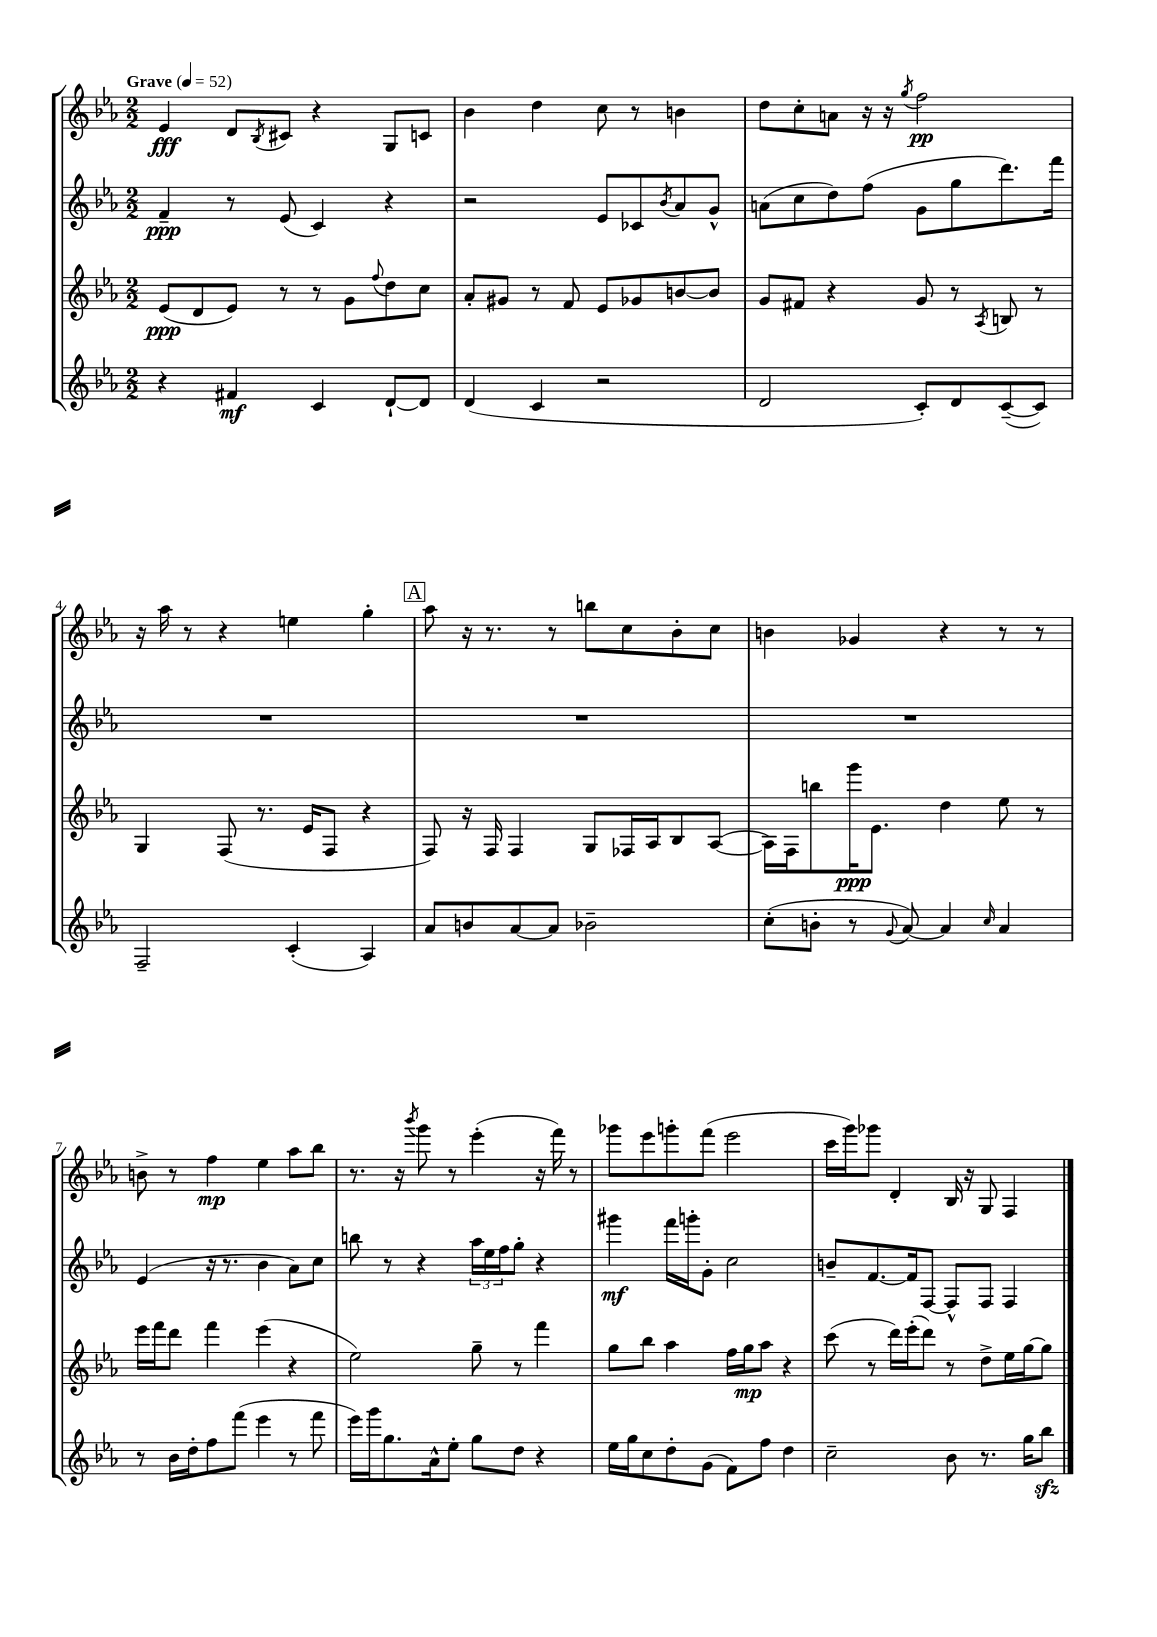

**kern	**kern	**kern	**kern
*staff4	*staff3	*staff2	*staff1
*clefG2	*clefG2	*clefG2	*clefG2
*k[b-e-a-]	*k[b-e-a-]	*k[b-e-a-]	*k[b-e-a-]
*M2/2	*M2/2	*M2/2	*M2/2
*MM52	*MM52	*MM52	*MM52
4r	(8e-	4f~	4e-
.	8d	.	.
4f#	8e-)	8r	8d
.	.	.	8qB-
.	8r	(8e-	8c#
4c	8r	4c)	4r
.	8g	.	.
.	8qqff	.	.
[8d`	8dd	4r	8G
8d]	8cc	.	8c
=	=	=	=
(4d	8a-'	2r	4b-
.	8g#	.	.
4c	8r	.	4dd
.	8f	.	.
2r	8e-	8e-	8cc
.	8g-	8c-	8r
.	.	8qb-	.
.	[8b	8a-	4b
.	8b]	8g^^	.
=	=	=	=
2d	8g	(8a	8dd
.	8f#	8cc	8cc'
.	4r	8dd)	8a
.	.	(8ff	16r
.	.	.	16r
.	.	.	8qgg
8c')	8g	8g	2ff
8d	8r	8gg	.
.	8qA-	.	.
([8c~	8B	8.ddd)	.
8c])	8r	.	.
.	.	16fff	.
=	=	=	=
2F~	4G	1r	16r
.	.	.	16aa-
.	.	.	8r
.	(8F	.	4r
.	8.r	.	.
(4c'	.	.	4ee
.	16e-	.	.
.	8F	.	.
4A-)	4r	.	4gg'
=	=	=	=
8a-	8F)	1r	8aa-
8b	16r	.	16r
.	16F	.	8.r
[8a-	4F	.	.
8a-]	.	.	8r
2b-~	8G	.	8bb
.	16F-	.	8cc
.	16A-	.	.
.	8B-	.	8b-'
.	([8A-	.	8cc
=	=	=	=
(8cc'	16A-])	1r	4b
.	16F	.	.
8b'	8bb	.	.
8r	16ggg	.	4g-
.	8.e-	.	.
8qqg	.	.	.
[8a-)	.	.	.
4a-]	4dd	.	4r
16qqcc	.	.	.
4a-	8ee-	.	8r
.	8r	.	8r
=	=	=	=
8r	16eee-	(4e-	8b^
.	16fff	.	.
16b-	8ddd	.	8r
16dd'	.	.	.
8ff	4fff	16r	4ff
.	.	8.r	.
(8fff	.	.	.
4eee-	(4eee-	4b-	4ee-
8r	4r	8a-)	8aa-
8fff	.	8cc	8bb-
=	=	=	=
16eee-)	2ee-)	8bb	8.r
16ggg	.	.	.
8.gg	.	8r	.
.	.	.	16r
.	.	.	8qbbb-
.	.	4r	8ggg
16a-^^	.	.	.
8ee-'	.	.	8r
8gg	8gg~	24aa-	(4eee-'
.	.	24ee-	.
.	.	24ff	.
8dd	8r	8gg'	.
4r	4fff	4r	16r
.	.	.	16fff)
.	.	.	8r
=	=	=	=
16ee-	8gg	4ggg#	8ggg-
16gg	.	.	.
8cc	8bb-	.	8eee-
8dd'	4aa-	16fff	8ggg'
.	.	16ggg'	.
(8g	.	8g'	(8fff
8f)	16ff	2cc	2eee-
.	16gg	.	.
8ff	8aa-	.	.
4dd	4r	.	.
=	=	=	=
2cc~	(8ccc	8b~	16ccc
.	.	.	16ggg)
.	8r	[8.f	8ggg-
.	16ddd)	.	4d'
.	(16eee-'	16f]	.
.	8ddd)	[8F	.
8b-	8r	8F^^]	16B-
.	.	.	16r
8.r	8dd^	8F	8G
.	16ee-	4F	4F
16gg	[16gg	.	.
8bb-	8gg]	.	.
==	==	==	==
*-	*-	*-	*-
